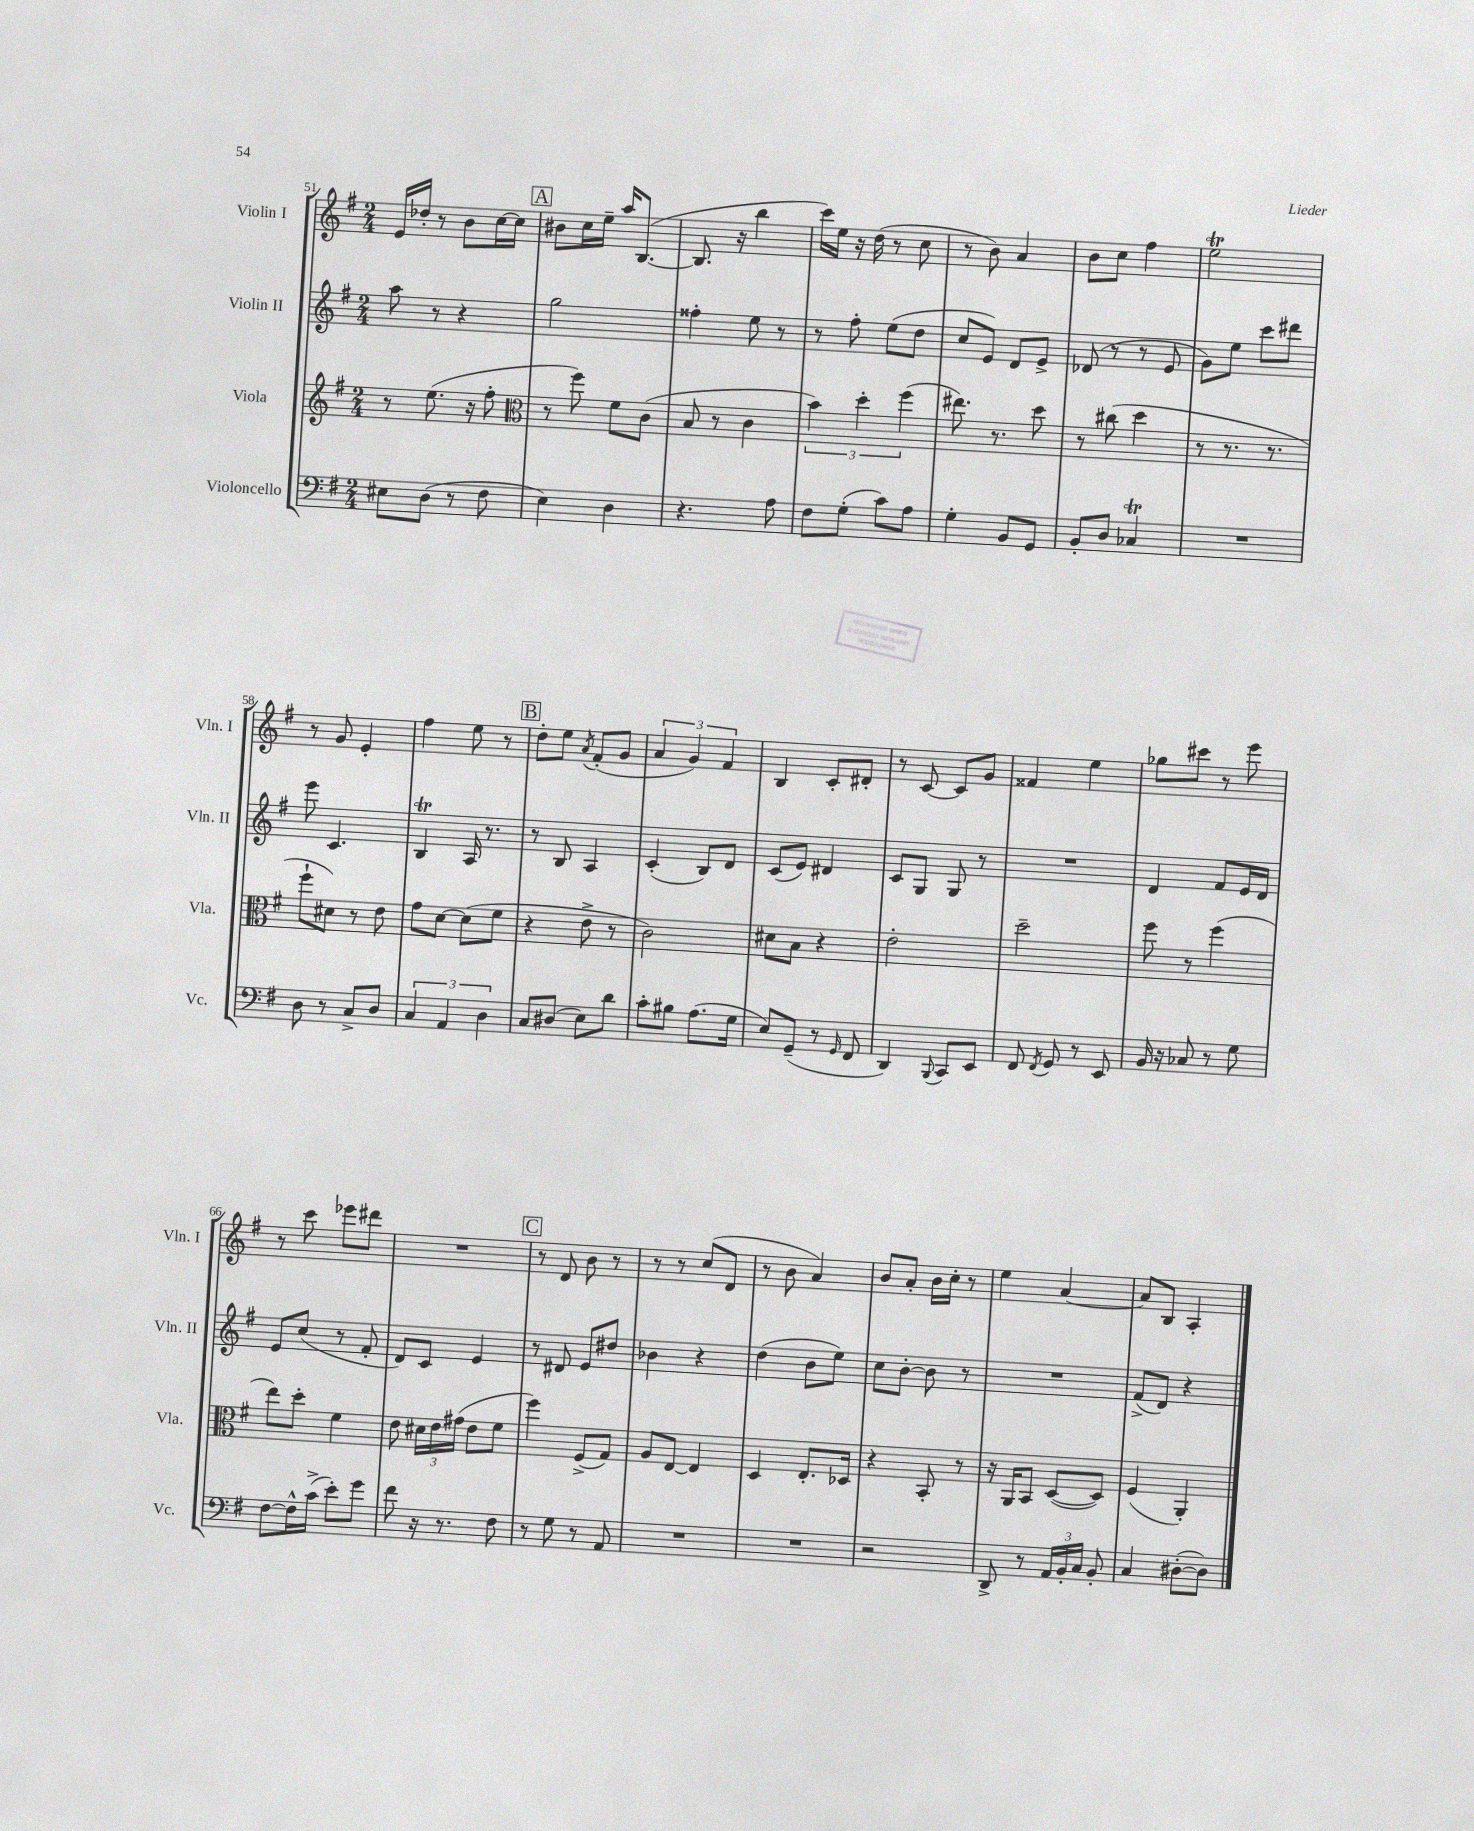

**kern	**kern	**kern	**kern
*staff4	*staff3	*staff2	*staff1
*clefF4	*clefG2	*clefG2	*clefG2
*k[f#]	*k[f#]	*k[f#]	*k[f#]
*M2/4	*M2/4	*M2/4	*M2/4
8E#\L	8r	8aa\	16e/LL
.	.	.	16dd-'/JJ
(8D\J	(8.ee\	8r	8r
8r	.	4r	8b\L
.	16r	.	.
8F#\	8ff#'\	.	[16cc\L
.	.	.	16cc\]JJ
=	=	=	=
*	*clefC3	*	*
4E\)	8r	2gg\	8b#\L
.	8ff#\)	.	16cc\L
.	.	.	16ee~\JJ
4D\	8f#\L	.	16aa/LK
.	.	.	([8.B/J
.	(8c\J	.	.
=	=	=	=
4.r	8B/	4ff##'\	8.B/]
.	8r	.	.
.	.	.	16r
.	4c\	8ee\	4bb\
8A\	.	8r	.
=	=	=	=
8F#\L	6b\)	8r	16ccc\LL)
.	.	.	16ee\JJ
(8G'\J	.	8ff#'\	16r
.	6dd'\	.	.
.	.	.	(16dd\
8c\L)	.	(8ee\L	8r
.	(6ff#\	.	.
8A\J	.	8dd\J	8cc\
=	=	=	=
4G'\	8.ee#\)	8cc/L	8r
.	.	8e/J)	8b\)
.	8.r	.	.
8BB/L	.	8d/L	4a/
8GG/J	8dd\	8e^/J	.
=	=	=	=
8BB'/L	8r	(8d-/	8b\L
8D/J	(8cc#\	8r	8cc\J
4C-/	4dd\	8r	4ff#\
.	.	8e/	.
=	=	=	=
2r	8r	8g\L)	2ee\
.	8.r	8ee\J	.
.	.	8ccc\L	.
.	8.r	.	.
.	.	8ddd#\J	.
=	=	=	=
8D\	8ff#`\L	8eee\	8r
8r	8d#\J)	4.c/	8g/
8C^/L	8r	.	4e'/
8D/J	8e\	.	.
=	=	=	=
6C/	8g\L	4B/	4ff#\
.	[8d\J	.	.
6AA/	.	.	.
.	(8d\]L	16A/	8ee\
.	.	8.r	.
6D\	.	.	.
.	8f#\J	.	8r
=	=	=	=
8C/L	4r	8r	8dd'\L
(8D#/J	.	8B/	8ee\J
.	.	.	8qa/
8E\L)	8e^\	4A/	(8f#'/L
8d\J	8r	.	8g/J
=	=	=	=
8c'\L	2c\)	(4c'/	6a/
8B#\J	.	.	.
.	.	.	6g/)
(8.A\L	.	8B/L)	.
.	.	.	6f#/
.	.	8d/J	.
16G\Jk	.	.	.
=	=	=	=
8E/L)	8d#\L	(8c/L	4B/
(8GG~/J	8B\J	8e/J)	.
8r	4r	4d#/	8c'/L
16qqGG/	.	.	.
8FF#/	.	.	8d#'/J
=	=	=	=
4DD/)	2e'\	8c/L	8r
.	.	8G/J	[8c/
8qqBBB/	.	.	.
8CC/L	.	8G/	8c/]L
8EE/J	.	8r	8g/J
=	=	=	=
8FF#/	2dd~\	2r	4f##/
8qFF#/	.	.	.
8GG/	.	.	.
8r	.	.	4ee\
8EE/	.	.	.
=	=	=	=
16BB/	8ff#\	4d/	8gg-\L
16r	.	.	.
8C-/	8r	.	8ccc#\J
8r	(4ff#\	8f#/L	8r
8G\	.	16e/L	8eee\
.	.	16d/JJ	.
=	=	=	=
[8F#\L	8ee\L)	8e/L	8r
16F#^^\]L	8dd'\J	(8cc/J	8ccc\
(16c^\JJ	.	.	.
8e'\L)	4f#\	8r	8eee-\L
8g\J	.	8f#'/	8ddd#\J
=	=	=	=
8f#\	8e\	8d/L)	2r
16r	24d#\LL	8c/J	.
.	24e\	.	.
8.r	.	.	.
.	(24g#\JJ	.	.
.	8e\L	4e/	.
8F#\	8f#\J	.	.
=	=	=	=
8r	4ff#\)	8r	8r
8G\	.	8d#/	8d/
8r	(8F#^/L	8e/L	8b\
8AA/	8G/J)	8dd#/J	8r
=	=	=	=
2r	8A/L	4b-\	8r
.	[8E/J	.	8r
.	4E/]	4r	(8cc/L
.	.	.	8d/J
=	=	=	=
2r	4D/	(4dd\	8r
.	.	.	8b\
.	8.E'/L	8b\L	4a/)
.	.	8ee\J)	.
.	16D-/Jk	.	.
=	=	=	=
2r	4r	8cc\L	8b/L
.	.	[8b'\J	8a'/J
.	8BB'/	8b\]	16b\LL
.	.	.	16cc'\JJ
.	8r	8r	8r
=	=	=	=
8DD^/	16r	2r	4ee\
.	16AA/LK	.	.
8r	8BB/J	.	.
24AA/LL	([8D/L	.	[4a/
24BB'/	.	.	.
24C/JJ	.	.	.
8BB'/	8D/]J)	.	.
=	=	=	=
4C/	(4F#/	(8f#^/L	8a/]L
.	.	8d/J)	8B/J
([8D#'\L	4AA'/)	4r	4A'/
8D#\]J)	.	.	.
==	==	==	==
*-	*-	*-	*-
